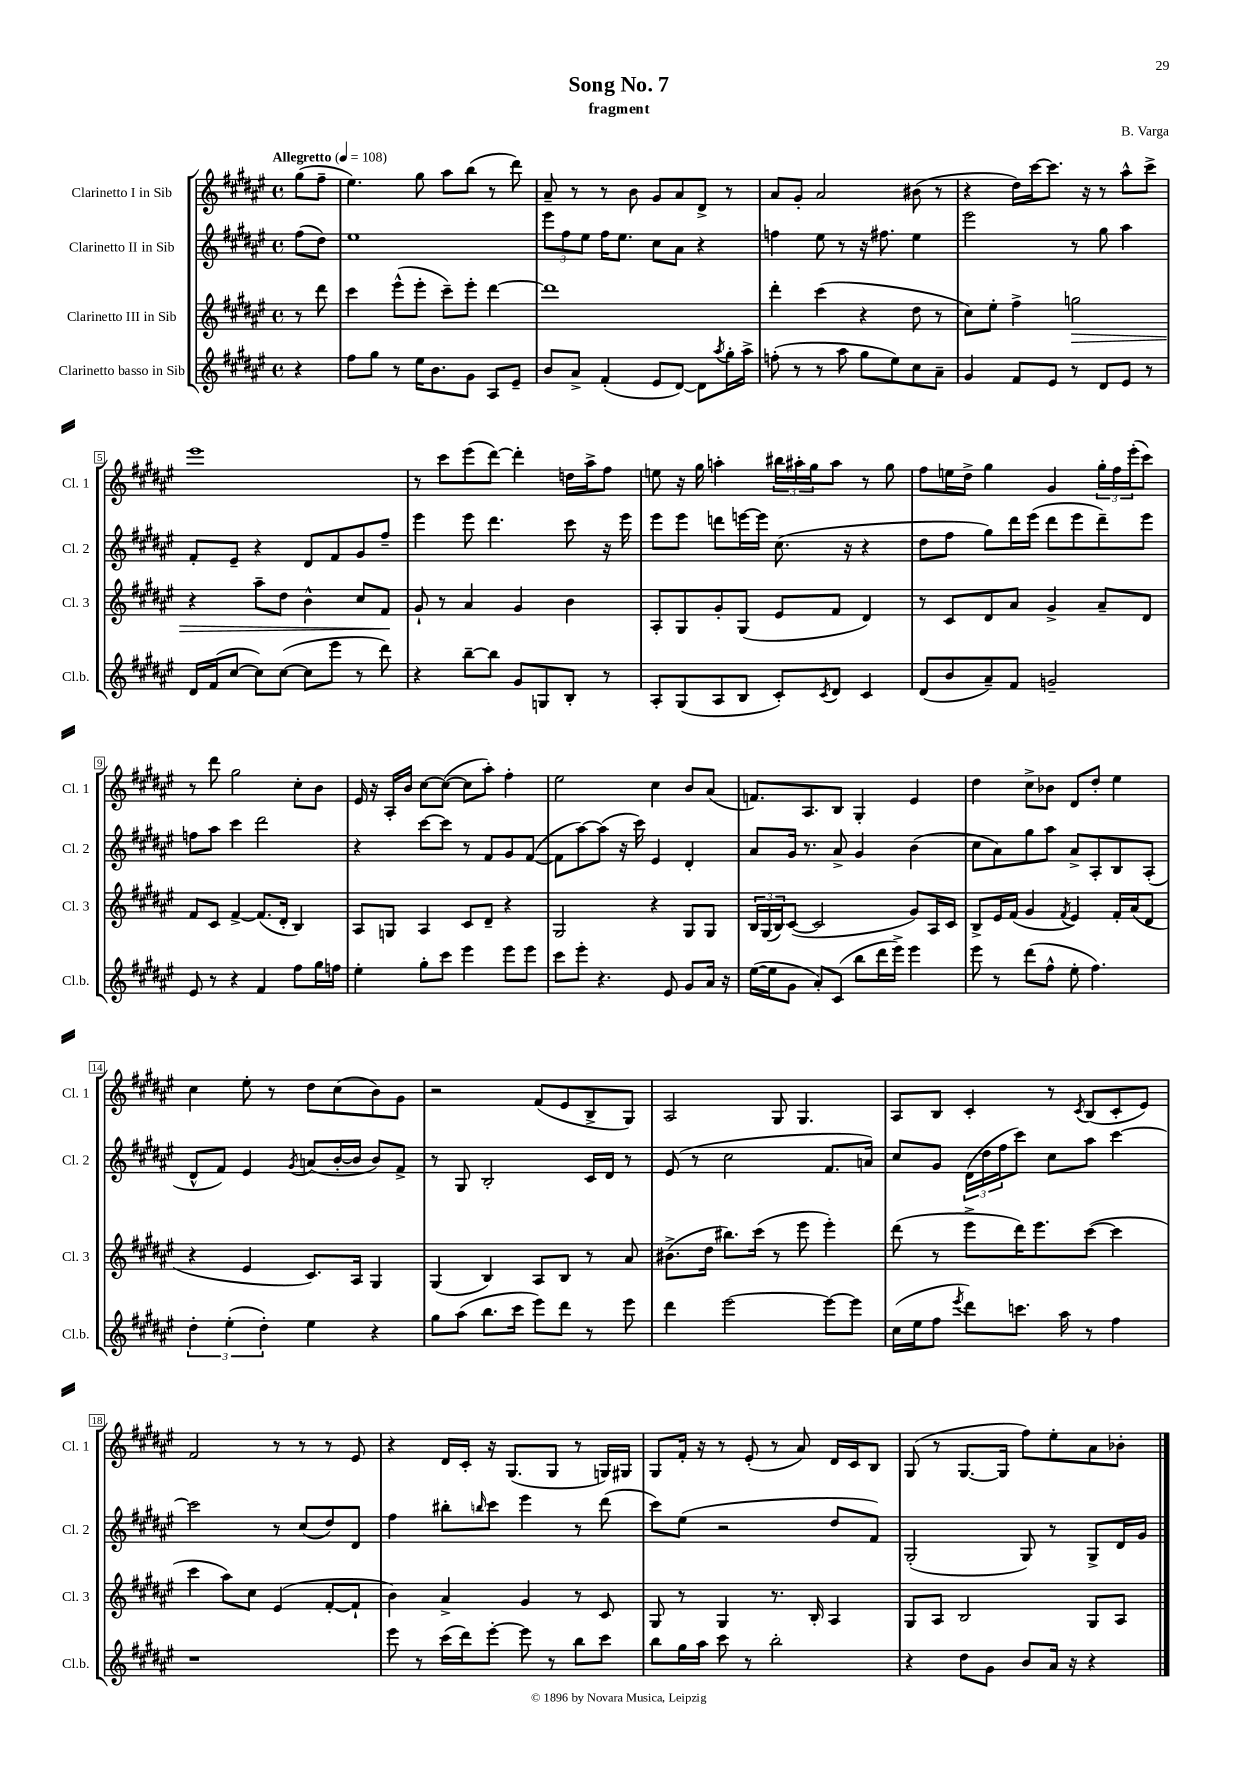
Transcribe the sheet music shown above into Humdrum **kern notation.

**kern	**kern	**kern	**kern
*staff4	*staff3	*staff2	*staff1
*clefG2	*clefG2	*clefG2	*clefG2
*k[f#c#g#d#a#e#]	*k[f#c#g#d#a#e#]	*k[f#c#g#d#a#e#]	*k[f#c#g#d#a#e#]
*M4/4	*M4/4	*M4/4	*M4/4
*met(c)	*met(c)	*met(c)	*met(c)
*MM108	*MM108	*MM108	*MM108
4r	8r	(8ff#	(8gg#
.	8ddd#	8dd#)	8ff#~
=	=	=	=
8ff#	4ccc#	1ee#	4.ee#)
8gg#	.	.	.
8r	(8eee#^^	.	.
16ee#	8eee#'	.	8gg#
8.b	.	.	.
.	8ccc#~)	.	8aa#
8g#	8eee#'	.	(8bb
8A#	[4ddd#	.	8r
8e#~	.	.	8ddd#)
=	=	=	=
8b	1ddd#]	12eee#	8a#~
.	.	12ff#	.
8a#^	.	.	8r
.	.	12ee#	.
(4f#'	.	16ff#	8r
.	.	8.ee#	.
.	.	.	8b
8e#	.	8cc#	8g#
[8d#)	.	8a#	8a#
8d#]	.	4r	8d#^
8qaa#	.	.	.
16gg#'	.	.	8r
16aa#^	.	.	.
=	=	=	=
(8ff'	4ddd#'	4ff	8a#
8r	.	.	8g#'
8r	(4ccc#	8ee#	2a#
8aa#	.	8r	.
8gg#	4r	16r	.
.	.	8.ff#	.
8ee#)	.	.	.
8cc#	8dd#	4ee#	(8b#
8a#~	8r	.	8r
=	=	=	=
4g#	8cc#)	2eee#	4r
.	8ee#'	.	.
8f#	4ff#^	.	16dd#)
.	.	.	[16ccc#
8e#	.	.	8.ccc#]
8r	2gg	8r	.
.	.	.	16r
8d#	.	8gg#	8r
8e#	.	4aa#	8aa#^^
8r	.	.	8ccc#^
=	=	=	=
16d#	4r	8f#'	1eee#
(16f#	.	.	.
[8cc#	.	8e#~	.
8cc#])	8aa#~	4r	.
([8cc#	8dd#	.	.
8cc#]	4b^^	8d#	.
8eee#	.	8f#	.
8r	8cc#	8g#	.
8ddd#)	8f#	8ff#~	.
=	=	=	=
4r	8g#`	4eee#	8r
.	8r	.	8ccc#
[8bb~	4a#	8eee#	(8eee#
8bb]	.	4.ddd#	[8ddd#)
8g#	4g#	.	4ddd#']
8G	.	.	.
8B'	4b	8ccc#	16dd
.	.	.	16aa#^
8r	.	16r	8ff#
.	.	16eee#	.
=	=	=	=
8A#'	8A#'	8eee#	8ee
(8G#	8G#	8eee#	16r
.	.	.	16gg#
8A#	8g#'	8ddd	4aa'
8B	(8G#	[16eee	.
.	.	16eee]	.
8c#')	8e#	(8.cc#	24bb#
.	.	.	24aa#'
.	.	.	24gg#
8qc#	.	.	.
8d#	8f#	.	8aa#
.	.	16r	.
4c#	4d#)	4r	8r
.	.	.	8gg#
=	=	=	=
(8d#	8r	8dd#	8ff#
8b	8c#	8ff#	16ee
.	.	.	16dd#^
8a#~)	8d#	8gg#)	4gg#
8f#	8a#	16ddd#	.
.	.	(16eee#	.
2g~	4g#^	8ddd#	4g#
.	.	8eee#	.
.	8a#~	8ddd#~)	24gg#'
.	.	.	24ff#
.	.	.	(24eee#'
.	8d#	8eee#	8ccc#)
=	=	=	=
8e#	8f#	8ff	8r
8r	8c#	8aa#	8ddd#
4r	[4f#^	4ccc#	2gg#
4f#	(8.f#]	2ddd#	.
.	16d#'	.	.
8ff#	4B)	.	8cc#'
16gg#	.	.	8b
16ff	.	.	.
=	=	=	=
4ee#'	8A#	4r	16e#
.	.	.	16r
.	8G	.	16A#'
.	.	.	16b
8gg#'	4A#	[8ccc#	[8cc#
8ccc#	.	8ccc#]	(8cc#_
4eee#	8c#	8r	8cc#]
.	8d#~	8f#	8aa#')
8eee#	4r	8g#	4ff#'
8eee#	.	([8f#	.
=	=	=	=
8ccc#	2G#	8f#]	2ee#
8eee#'	.	[8aa#)	.
4.r	.	(8aa#]	.
.	.	16r	.
.	.	16ccc#)	.
.	4r	4e#	4cc#
8e#	.	.	.
8g#	8G#	4d#'	8b
16a#	8G#	.	(8a#
16r	.	.	.
=	=	=	=
([16ee#	24B	8a#	8.f)
.	(24G#	.	.
16ee#]	.	.	.
.	24B)	.	.
8g#	([8c#	16g#	.
.	.	8.r	8.A#
8a#')	2c#]	.	.
(8c#	.	8a#^	8B
8bb	.	4g#	4G#'
16ddd#	.	.	.
16eee#^)	.	.	.
4eee#	8g#)	(4b	4e#
.	16A#	.	.
.	16c#	.	.
=	=	=	=
8eee#	8B^	8cc#	4dd#
8r	16e#	8a#)	.
.	(16f#	.	.
(8ddd#	4g#	8gg#	8cc#^
8ff#^^	.	8aa#	8b-
.	8qf#	.	.
8ee#'	4e#)	8a#^	8d#
4.ff#)	.	8A#'	8dd#'
.	16f#'	8B	4ee#
.	(16a#	.	.
.	8d#	(8A#'	.
=	=	=	=
6dd#'	4r	8d#^^	4cc#
.	.	8f#)	.
(6ee#'	.	.	.
.	4e#	4e#	8ee#'
6dd#')	.	.	.
.	.	.	8r
.	.	8qg#	.
4ee#	8.c#)	(8a	8dd#
.	.	[16b'	(8cc#
.	16A#	16b]	.
4r	4G#	8b)	8b)
.	.	8f#^	8g#
=	=	=	=
8gg#	(4G#	8r	2r
(8aa#	.	8G#	.
8.bb	4B)	2B'	.
16ccc#	.	.	.
8eee#)	8A#	.	(8f#
8ddd#	8B	.	8e#
8r	8r	16c#	8B^
.	.	16d#	.
8eee#	8a#	8r	8G#)
=	=	=	=
4ddd#	(8.b#^	(8e#	2A#
.	.	8r	.
.	16dd#	.	.
[2eee#	8.bb#)	2cc#	.
.	(16ccc#	.	.
.	8r	.	8G#
.	8eee#	.	4.G#
8eee#_	4eee#')	8.f#	.
8eee#]	.	.	.
.	.	16a)	.
=	=	=	=
(16cc#	(8ddd#	8cc#	8A#
16ee#	.	.	.
8ff#	8r	8g#	8B
8qeee#	.	.	.
8ddd#)	8eee#^	(24d#	4c#'
.	.	24dd#	.
.	.	24ff#	.
8.ccc	16ddd#)	8ccc#)	.
.	8.eee#	.	.
.	.	8cc#	8r
16aa#	.	.	.
.	.	.	8qc#
8r	([8ccc#	8aa#	(8B
4ff#	4ccc#]	[4ccc#	8c#'
.	.	.	8e#)
=	=	=	=
1r	4ccc#	2ccc#]	2f#
.	8aa#)	.	.
.	8cc#	.	.
.	(4e#	8r	8r
.	.	(8cc#	8r
.	[8f#'	8dd#)	8r
.	8f#`]	8d#	8e#
=	=	=	=
8eee#	4b)	4ff#	4r
8r	.	.	.
(16ccc#	4a#^	8bb#'	16d#
16ddd#)	.	.	16c#'
.	.	16qqbb	.
[8eee#'	.	8ccc#	16r
.	.	.	(8.G#
8eee#]	4g#	4eee#	.
8r	.	.	8G#
8bb	8r	8r	8r
8ccc#	8c#	(8ddd#	16G)
.	.	.	16G#
=	=	=	=
8bb	8G#	8ccc#)	8G#
16gg#	8r	(8ee#	16f#'
16aa#	.	.	16r
8ccc#	4G#	2r	8r
8r	.	.	(8e#'
2bb'	8.r	.	8r
.	.	.	8a#)
.	16B'	.	.
.	4A#	8dd#	16d#
.	.	.	16c#
.	.	8f#)	8B
=	=	=	=
4r	8G#	(2G#'	(8G#
.	8A#	.	8r
8dd#	2B	.	[8.G#
8g#	.	.	.
.	.	.	16G#]
8b	.	8G#)	8ff#)
16a#	.	8r	8ee#'
16r	.	.	.
4r	8G#	8G#^	8a#
.	8A#	16d#	8b-'
.	.	16g#	.
==	==	==	==
*-	*-	*-	*-
